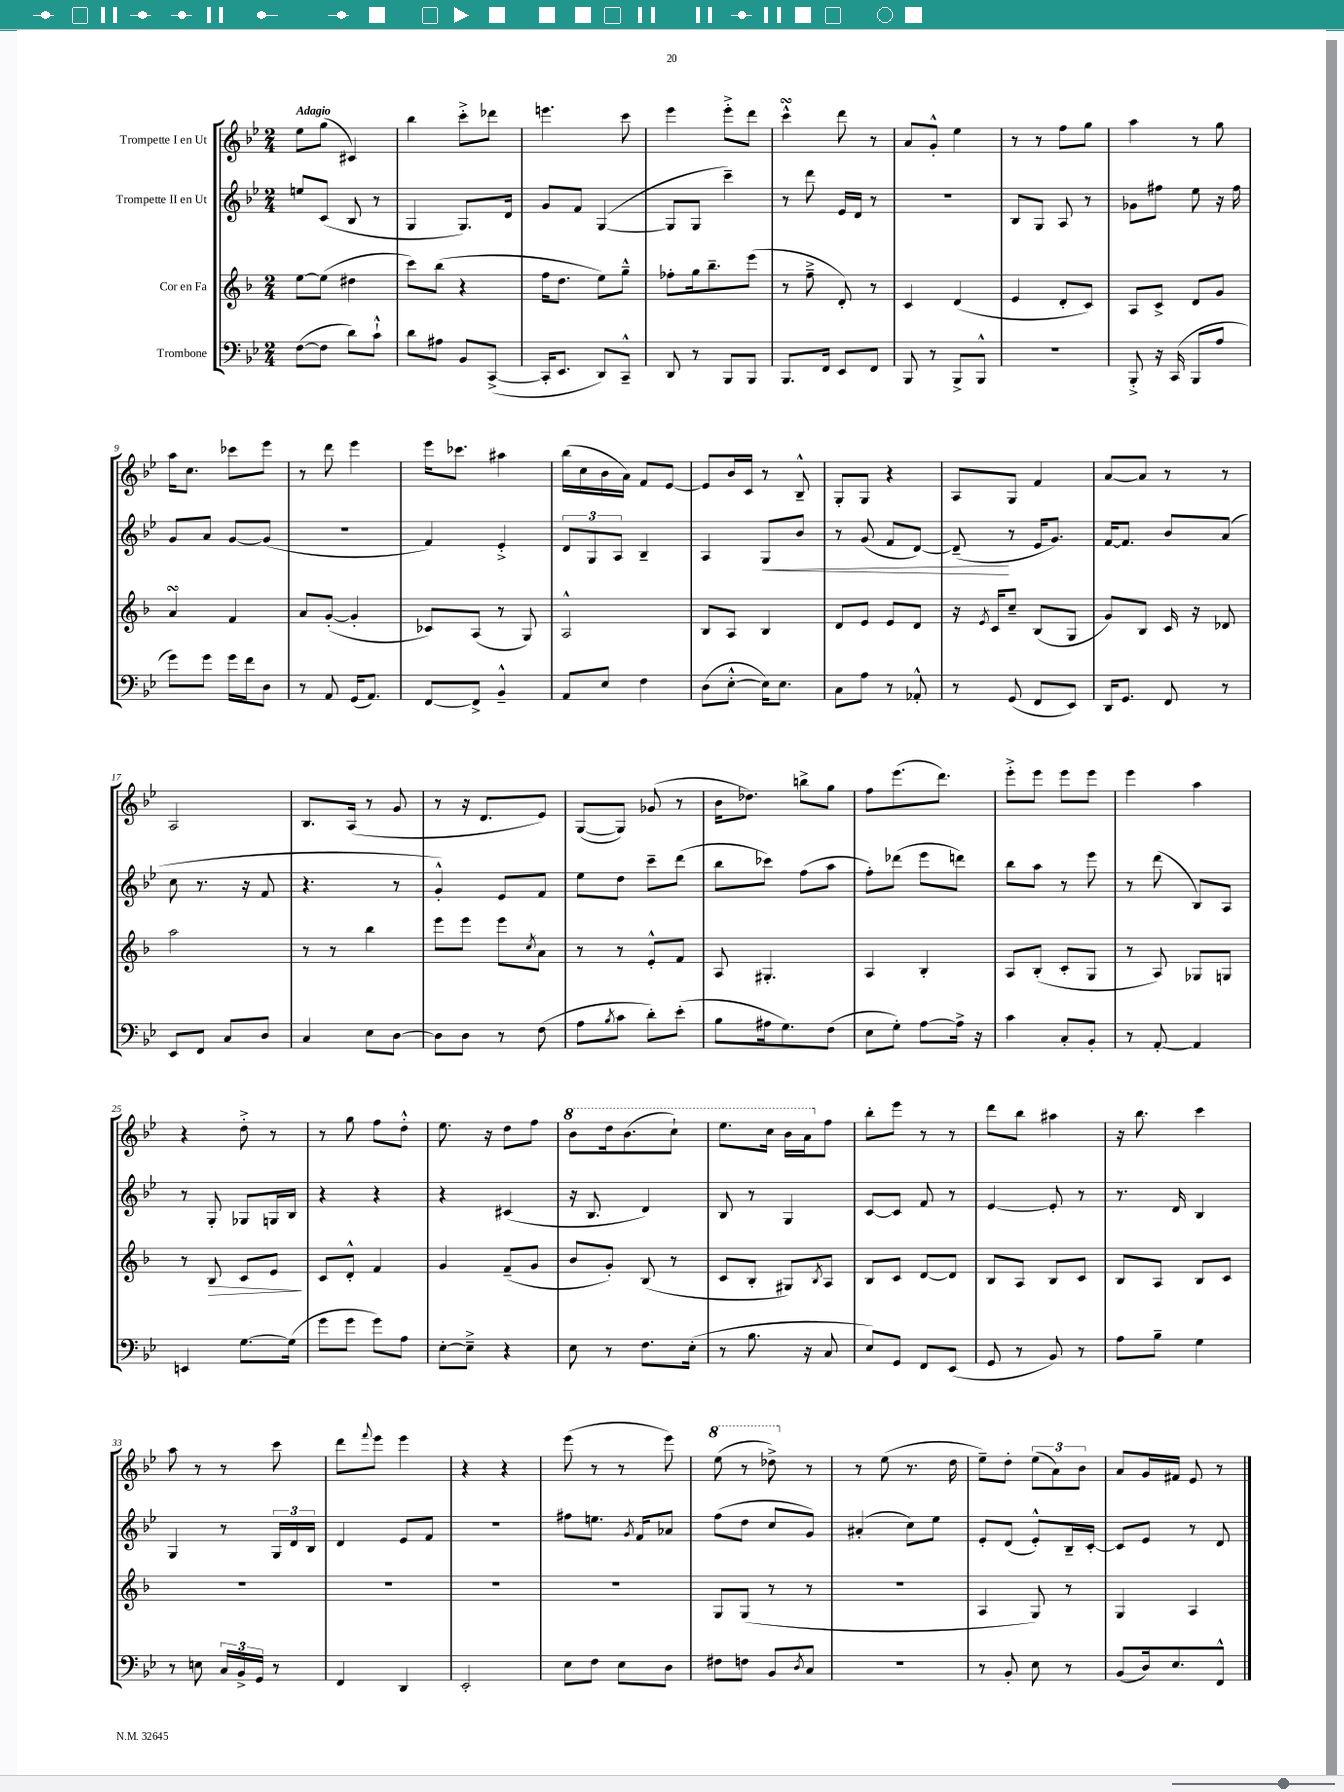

**kern	**kern	**dynam	**kern	**dynam	**kern
*part4	*part3	*part3	*part2	*part2	*part1
*staff4	*staff3	*staff3	*staff2	*staff2	*staff1
*I"Trombone	*I"Cor en Fa	*	*I"Trompette II en Ut	*	*I"Trompette I en Ut
*clefF4	*clefG2	*	*clefG2	*	*clefG2
*k[b-e-]	*k[b-]	*	*k[b-e-]	*	*k[b-e-]
*M2/4	*M2/4	*	*M2/4	*	*M2/4
=1	=1	=1	=1	=1	=1
!	!	!	!	!	!LO:TX:a:B:t=Adagio
([8F\L	[8ee\L	.	8een/L	.	8ee-\L
8F\J]	(8ee\J]	.	(8c/J	.	(8gg\J
8d\L)	4dd#X\	.	8B-/	.	4c#X/)
8c`^^\J	.	.	8r	.	.
=2	=2	=2	=2	=2	=2
8d\L	8ccc\L)	.	4G/	.	4bb-\
8A#X\J	(8bb-\J	.	.	.	.
8BB-/L	4r	.	8.G/L)	.	8ccc'^\L
([8CC^/J	.	.	.	.	8ddd-X\J
.	.	.	16d/Jk	.	.
=3	=3	=3	=3	=3	=3
16CC'/KL]	16ff\KL	.	8g/L	.	4.eeen\
8.EE-/J	8.dd\J	.	.	.	.
.	.	.	8f/J	.	.
8DD/L)	8ee\L)	.	([4G/	.	.
8CC~^^/J	8gg~^^\J	.	.	.	8ccc\
=4	=4	=4	=4	=4	=4
8DD/	8ff-X'\L	.	8G/L]	.	4eee-\
8r	16gg\k	.	8G/J	.	.
.	8.bb-~\	.	.	.	.
8BBB-/L	.	.	4ccc~\)	.	8eee-'^\L
8BBB-/J	(8eee\J	.	.	.	8ddd\J
=5	=5	=5	=5	=5	=5
8.BBB-/L	8r	.	8r	.	4cccsSSS^^\
.	8ff~^\	.	8ddd\	.	.
16FF/Jk	.	.	.	.	.
8EE-/L	8d'/)	.	16e-/LL	.	8ddd\
.	.	.	16d/JJ	.	.
8FF/J	8r	.	8r	.	8r
=6	=6	=6	=6	=6	=6
8BBB-/	4c/	.	2r	.	8a/L
8r	.	.	.	.	8g'^^/J
8BBB-^/L	(4d/	.	.	.	4ee-\
8BBB-^^/J	.	.	.	.	.
=7	=7	=7	=7	=7	=7
2r	4e/	.	8B-/L	.	8r
.	.	.	8G/J	.	8r
.	8d'/L	.	8A/	.	8ff\L
.	8c/J)	.	8r	.	8gg\J
=8	=8	=8	=8	=8	=8
8BBB-'^/	8A/L	.	8g-X\L	.	4aa\
16r	8c^/J	.	8ff#X\J	.	.
(16CC/	.	.	.	.	.
8BBB-/L	8d/L	.	8ee-\	.	8r
8A/J	8g/J	.	16r	.	8gg\
.	.	.	16ff#\	.	.
!!LO:LB:g=z
=9	=9	=9	=9	=9	=9
8g\L)	4asSsS/	.	8g/L	.	16aa\KL
.	.	.	.	.	8.cc\J
8g\J	.	.	8a/J	.	.
16g\LL	4f/	.	[8g/L	.	8ccc-X\L
16f\J	.	.	.	.	.
8D\J	.	.	(8g/J]	.	8eee-\J
=10	=10	=10	=10	=10	=10
8r	8a/L	.	2r	.	8r
8AA/	([8g'/J	.	.	.	8ddd\
(16GG/KL	4g'/]	.	.	.	4eee-\
8.AA/J)	.	.	.	.	.
=11	=11	=11	=11	=11	=11
[8FF/L	8c-X/L)	.	4f/)	.	16eee-\KL
.	.	.	.	.	8.ccc-X\J
8FF^/J]	(8A/J	.	.	.	.
4BB-~^^/	8r	.	4e-'^/	.	4aa#X\
.	8G/)	.	.	.	.
=12	=12	=12	=12	=12	=12
8AA/L	2A^^/	.	12d/L	.	(16bb-\LL
.	.	.	.	.	16cc\
.	.	.	12G/	.	.
8E-/J	.	.	.	.	16b-\
.	.	.	12A/J	.	.
.	.	.	.	.	16a\JJ)
4F\	.	.	4B-~/	.	8f/L
.	.	.	.	.	[8e-/J
=13	=13	=13	=13	=13	=13
(8D\L	8B-/L	.	4A/	.	8e-/L]
[8E-'^^\J	8A/J	.	.	.	16b-/L
.	.	.	.	.	16c/JJ
!	!	!	!	!LO:HP:b	!
16E-\KL])	4B-/	.	8G/L	<	8r
8.E-\J	.	.	.	.	.
.	.	.	8b-/J	.	8B-~^^/
=14	=14	=14	=14	=14	=14
8C\L	8d/L	.	8r	.	8G'/L
8A\J	8e/J	.	(8g/	.	8G/J
8r	8e/L	.	8f/L	.	4r
8AA-X'^^/	8d/J	.	[8d/J)	.	.
=15	=15	=15	=15	=15	=15
8r	16r	.	(8d~/]	.	8A/L
.	8qe/	.	.	.	.
.	16c/KL	.	.	.	.
(8GG/	8cc~/J	.	8r	[	8G/J
8FF/L	(8B-/L	.	16e-/KL	.	4f/
.	.	.	8.g/J)	.	.
8EE-/J)	8G/J	.	.	.	.
=16	=16	=16	=16	=16	=16
16DD/KL	8g/L)	.	[16f/KL	.	[8a/L
8.GG/J	.	.	8.f/J]	.	.
.	8B-/J	.	.	.	8a/J]
8FF/	16c/	.	8b-/L	.	8r
.	16r	.	.	.	.
8r	8d-X/	.	(8a/J	.	8r
!!LO:LB:g=z
=17	=17	=17	=17	=17	=17
8EE-/L	2aa\	.	8cc\	.	2A/
8FF/J	.	.	8.r	.	.
8C/L	.	.	.	.	.
.	.	.	16r	.	.
8D/J	.	.	8f/	.	.
=18	=18	=18	=18	=18	=18
4C/	8r	.	4.r	.	8.B-/L
.	8r	.	.	.	.
.	.	.	.	.	(16A/Jk
8E-\L	4bb-\	.	.	.	8r
[8D\J	.	.	8r	.	8g/
=19	=19	=19	=19	=19	=19
8D\L]	8eee\L	.	4g'^^/)	.	8r
8D\J	8eee\J	.	.	.	16r
.	.	.	.	.	8.d/L
8r	8eee\L	.	8e-/L	.	.
.	8qcc/	.	.	.	.
(8F\	8a\J	.	8f/J	.	8e-/J)
=20	=20	=20	=20	=20	=20
8A\L	8r	.	8ee-\L	.	([8G/L
8qB-/	.	.	.	.	.
8c\J	8r	.	8dd\J	.	8G/J])
8d'\L)	8e'^^/L	.	8ccc~\L	.	(8g-X/
(8e-'\J	8f/J	.	(8ddd\J	.	8r
=21	=21	=21	=21	=21	=21
8B-\L	8A/	.	8bb-\L	.	16b-\KL
.	.	.	.	.	8.dd-X\J)
16A#X\k	4.G#X'/	.	8ccc-X\J)	.	.
8.G\)	.	.	.	.	.
.	.	.	(8ff\L	.	8bbn^\L
(8F\J	.	.	8aa\J	.	8gg\J
=22	=22	=22	=22	=22	=22
8E-\L	4A/	.	8ff'\L)	.	8ff\L
8G'\J)	.	.	(8ddd-X\J	.	(8.eee-\
[8A\L	4B-'/	.	8eee-\L	.	.
.	.	.	.	.	8.ddd\J)
16A^\Jk]	.	.	8dddn\J)	.	.
16r	.	.	.	.	.
=23	=23	=23	=23	=23	=23
4c\	8A/L	.	8bb-\L	.	8eee-'^\L
.	(8B-'/J	.	8aa\J	.	8eee-\J
8C'/L	8c'/L	.	8r	.	8eee-\L
8BB-'/J	8G/J	.	8eee-\	.	8eee-\J
=24	=24	=24	=24	=24	=24
8r	8r	.	8r	.	4eee-\
[8AA'/	8A/)	.	(8ddd\	.	.
4AA/]	8G-X/L	.	8B-/L)	.	4aa\
.	8Gn/J	.	8A/J	.	.
!!LO:LB:g=z
=25	=25	=25	=25	=25	=25
4EEn/	8r	.	8r	.	4r
!	!	!LO:HP:b	!	!	!
.	8B-/	>	8G'/	.	.
[8.G\L	8c/L	.	8G-X/L	.	8dd'^\
.	8e/J	.	16Gn/L	.	8r
(16G\Jk]	.	.	16B-/JJ	.	.
.	.	]	.	.	.
=26	=26	=26	=26	=26	=26
8g\L	8c/L	.	4r	.	8r
8g\J	8d'^^/J	.	.	.	8gg\
8g\L)	4f/	.	4r	.	8ff\L
8A\J	.	.	.	.	8dd'^^\J
=27	=27	=27	=27	=27	=27
[8E-'\L	4g/	.	4r	.	8.ee-\
8E-~^\J]	.	.	.	.	.
.	.	.	.	.	16r
4r	(8f~/L	.	(4c#X/	.	8dd\L
.	8g/J	.	.	.	8ff\J
=28	=28	=28	=28	=28	=28
*	*	*	*	*	*8va
8E-\	8b-/L	.	16r	.	8bb-\L
.	.	.	8.B-/	.	.
8r	8g'/J)	.	.	.	16ddd\k
.	.	.	.	.	(8.bb-\
8.F\L	(8B-/	.	4d/)	.	.
.	8r	.	.	.	8ccc`\J)
(16E-'\Jk	.	.	.	.	.
=29	=29	=29	=29	=29	=29
8r	8c/L	.	8B-/	.	8.eee-\L
8.B-\	8B-'/J	.	8r	.	.
.	.	.	.	.	16ccc\Jk
.	8G#X/L)	.	4G/	.	16bb-\LL
16r	.	.	.	.	16aa\J
.	8qB-/	.	.	.	.
*	*	*	*	*	*X8va
8C/	8A/J	.	.	.	8ff\J
=30	=30	=30	=30	=30	=30
8E-/L)	8B-/L	.	[8c/L	.	8bb-'\L
8GG/J	8c/J	.	8c/J]	.	8eee-\J
8FF/L	[8d/L	.	8f/	.	8r
(8EE-/J	8d/J]	.	8r	.	8r
=31	=31	=31	=31	=31	=31
8GG/	8B-/L	.	[4e-/	.	8ddd\L
8r	8A/J	.	.	.	8bb-\J
8BB-/)	8B-/L	.	8e-'/]	.	4aa#X\
8r	8c/J	.	8r	.	.
=32	=32	=32	=32	=32	=32
8A\L	8B-/L	.	8.r	.	16r
.	.	.	.	.	8.bb-\
8B-~\J	8A/J	.	.	.	.
.	.	.	16d/	.	.
4G\	8B-/L	.	4B-/	.	4ccc\
.	8c/J	.	.	.	.
!!LO:LB:g=z
=33	=33	=33	=33	=33	=33
8r	2r	.	4G/	.	8aa\
8En\	.	.	.	.	8r
24C/LL	.	.	8r	.	8r
24BB-^/	.	.	.	.	.
24GG/JJ	.	.	.	.	.
8r	.	.	24G/LL	.	8ccc\
.	.	.	24d/	.	.
.	.	.	24B-/JJ	.	.
=34	=34	=34	=34	=34	=34
4FF/	2r	.	4d/	.	8ddd\L
.	.	.	.	.	8qqfff/
.	.	.	.	.	8eee-\J
4DD/	.	.	8e-/L	.	4eee-\
.	.	.	8f/J	.	.
=35	=35	=35	=35	=35	=35
2EE-'/	2r	.	2r	.	4r
.	.	.	.	.	4r
=36	=36	=36	=36	=36	=36
8E-\L	2r	.	8ff#X\L	.	(8eee-\
8F\J	.	.	8.een\J	.	8r
8E-\L	.	.	.	.	8r
.	.	.	8qg/	.	.
.	.	.	16f/KL	.	.
8D\J	.	.	8a-X/J	.	8eee-\)
=37	=37	=37	=37	=37	=37
*	*	*	*	*	*8va
8F#X\L	8G/L	.	(8ff\L	.	(8eee-\
8Fn\J	(8G/J	.	8dd\J	.	8r
8BB-/L	8r	.	8cc/L	.	8ddd-X^\)
8qD/	.	.	.	.	.
*	*	*	*	*	*X8va
8C/J	8r	.	8g/J)	.	8r
=38	=38	=38	=38	=38	=38
2r	2r	.	(4a#X'/	.	8r
.	.	.	.	.	(8ee-\
.	.	.	8cc\L)	.	8.r
.	.	.	8ee-\J	.	.
.	.	.	.	.	16dd\
=39	=39	=39	=39	=39	=39
8r	4A/	.	8e-'/L	.	8ee-~\L)
8BB-'/	.	.	(8d/J	.	8dd'\J
8E-\	8G/)	.	8e-'^^/L)	.	(12ee-\L
.	.	.	.	.	12a\)
8r	8r	.	16B-~/L	.	.
.	.	.	.	.	12b-\J
.	.	.	[16c'/JJ	.	.
=40	=40	=40	=40	=40	=40
(8BB-/L	4G/	.	8c/L]	.	8a/L
16D/k)	.	.	8e-/J	.	16g/L
8.E-/	.	.	.	.	16f#X/JJ
.	4A/	.	8r	.	8e-/
8FF^^/J	.	.	8d/	.	8r
==	==	==	==	==	==
*-	*-	*-	*-	*-	*-
